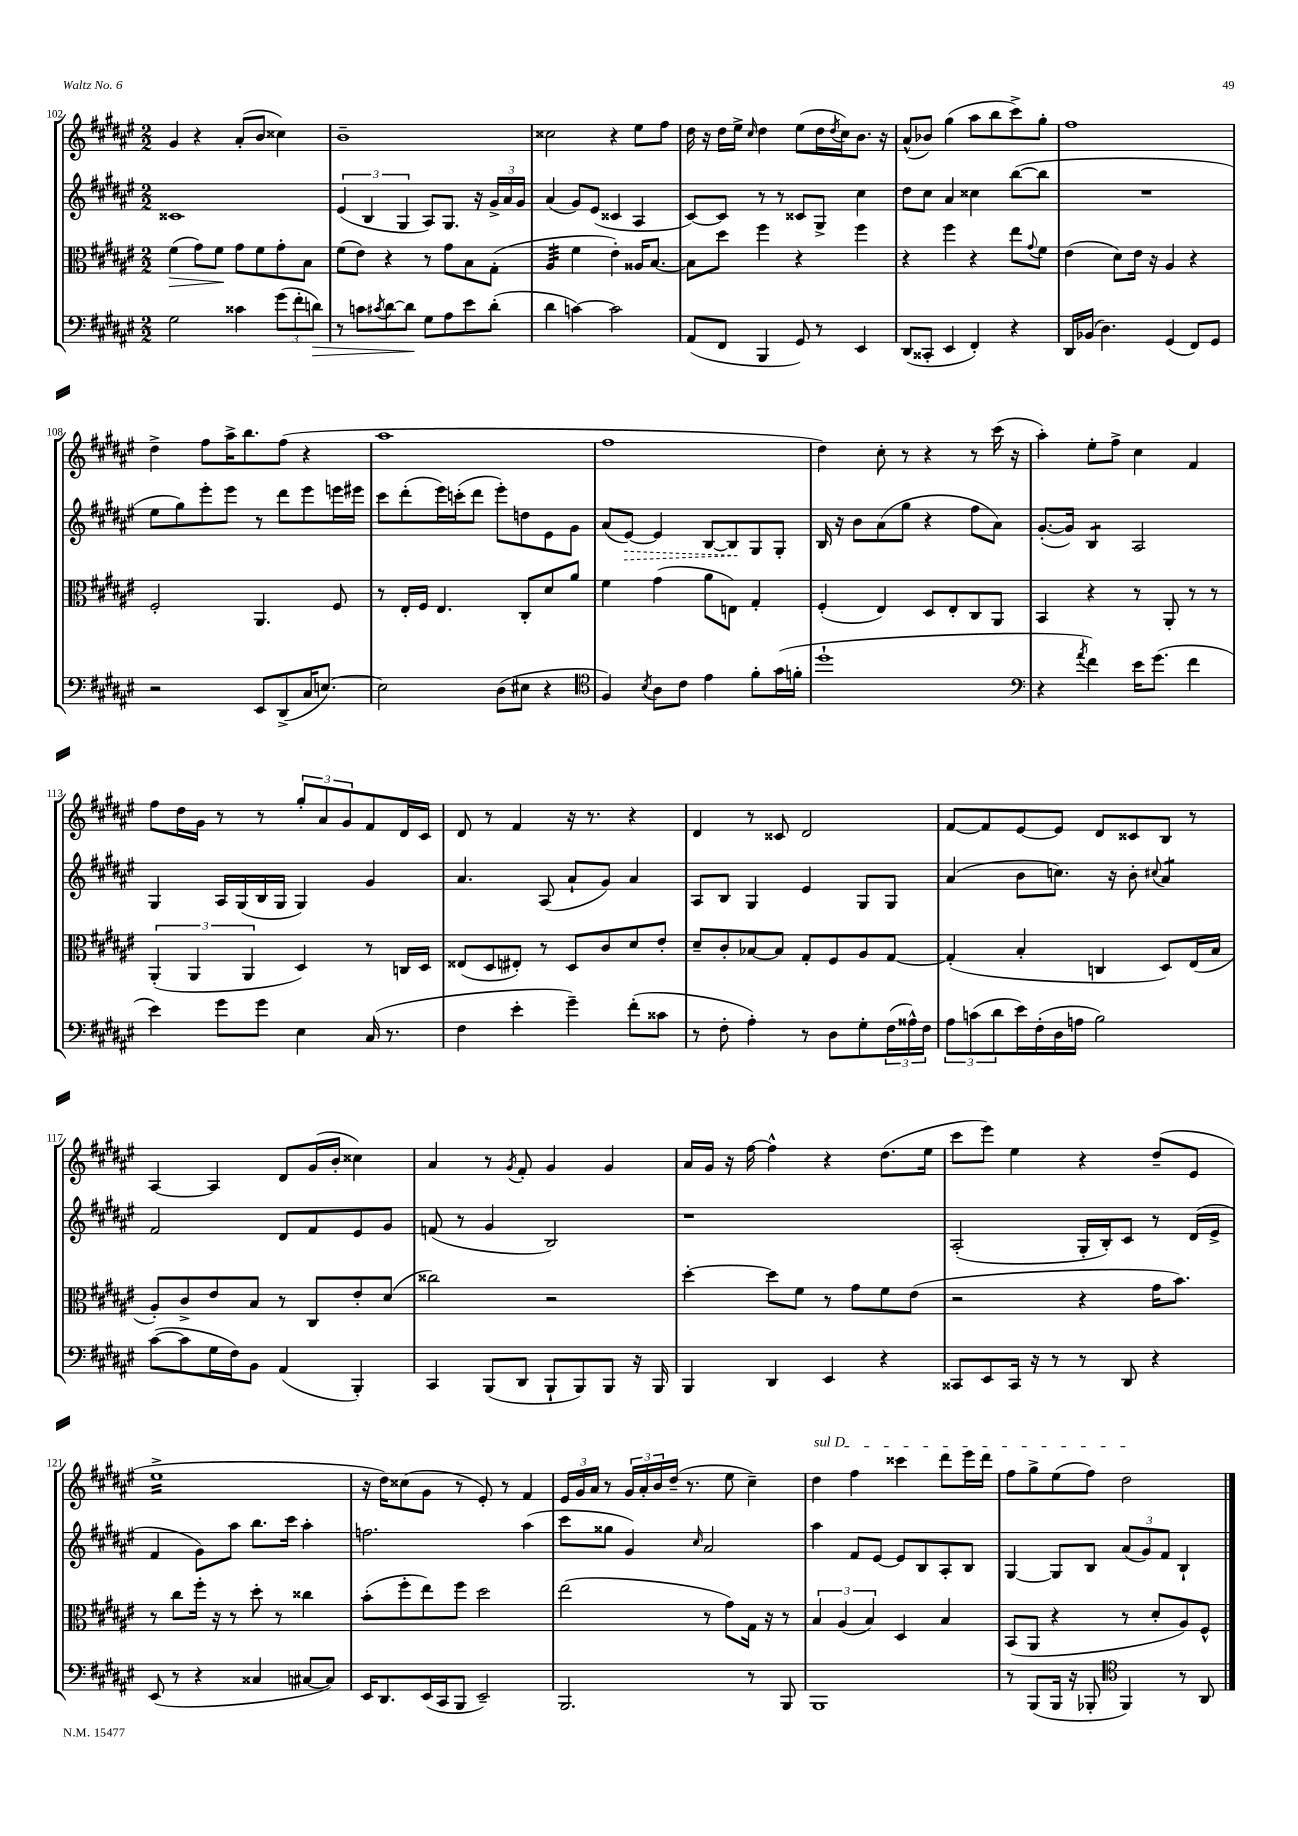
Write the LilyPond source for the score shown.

<<
\new StaffGroup <<
\new Staff = "s0" {
    \clef treble \key fis \major \numericTimeSignature \time 2/2
    gis'4 r4 ais'8-.( b'8 cisis''4) |
    b'1-- |
    cisis''2 r4 eis''8 fis''8 |
    dis''16 r16 dis''16 eis''16-> \grace { cis''16 } dis''4 eis''8( dis''16 \acciaccatura { dis''8 } cis''16) b'8. r16 |
    ais'8-^( bes'8) gis''4( ais''8 b''8 cis'''8->) gis''8-. |
    fis''1 |
    dis''4-> fis''8 ais''16-> b''8. fis''8( r4 |
    ais''1 |
    fis''1 |
    dis''4) cis''8-. r8 r4 r8 cis'''16( r16 |
    ais''4-.) eis''8-. fis''8-> cis''4 fis'4 |
    fis''8 dis''16 gis'16 r8 r8 \tuplet 3/2 { gis''8-. ais'8 gis'8 } fis'8 dis'16 cis'16 |
    dis'8 r8 fis'4 r16 r8. r4 |
    dis'4 r8 cisis'8 dis'2 |
    fis'8~ fis'8 eis'8~ eis'8 dis'8 cisis'8 b8 r8 |
    ais4~ ais4 dis'8 gis'16( b'16-. cisis''4) |
    ais'4 r8 \acciaccatura { gis'8 } fis'8-. gis'4 gis'4 |
    ais'16 gis'16 r16 fis''16~ fis''4-^ r4 dis''8.( eis''16 |
    cis'''8 eis'''8) eis''4 r4 dis''8--( eis'8 |
    eis''1:16-> |
    r16 dis''16) cisis''8( gis'8 r8 eis'8-.) r8 fis'4 |
    \tuplet 3/2 { eis'16 gis'16 ais'16 } r8 \tuplet 3/2 { gis'16 ais'16-. b'16 } dis''16--( r8. eis''8 cis''4--) |
    \once \override TextSpanner.bound-details.left.text = \markup { \italic "sul D" } dis''4\startTextSpan fis''4 cisis'''4 dis'''8 eis'''16 dis'''16 |
    fis''8 gis''8-> eis''8( fis''8) dis''2\stopTextSpan \bar "|." |
}
\new Staff = "s1" {
    \clef treble \key fis \major \numericTimeSignature \time 2/2
    cisis'1 |
    \tuplet 3/2 { eis'4( b4 gis4 } ais8) gis8. r16 \tuplet 3/2 { gis'16-> ais'16 gis'16 } |
    ais'4( gis'8) eis'8( cisis'4 ais4 |
    cis'8~) cis'8 r8 r8 cisis'8 gis8-> cis''4 |
    dis''8 cis''8 ais'4 cisis''4 b''8~( b''8 |
    R1 |
    eis''8 gis''8) eis'''8-. eis'''8 r8 dis'''8 eis'''8 e'''16 eis'''16 |
    cis'''8 dis'''8-.( eis'''16) c'''16-.( dis'''8 eis'''8-.) d''8 eis'8 gis'8 |
    ais'8( \once \override Hairpin.style = #'dashed-line eis'8~\>) eis'4 b8~ b8\! gis8 gis8-. |
    b16 r16 b'8 ais'8( gis''8 r4 fis''8 ais'8) |
    gis'8.~-.( gis'16) b4:8 ais2 |
    gis4 ais16 gis16( b16 gis16 gis4) gis'4 |
    ais'4. ais8( ais'8-! gis'8) ais'4 |
    ais8 b8 gis4 eis'4 gis8 gis8 |
    ais'4( b'8 c''8.) r16 b'8-. \appoggiatura { cis''8 } ais'4:8 |
    fis'2 dis'8 fis'8 eis'8 gis'8 |
    f'8( r8 gis'4 b2) |
    r1 |
    ais2-.( gis16-. b16-.) cis'8 r8 dis'16( eis'16-> |
    fis'4 gis'8) ais''8 b''8. cis'''16 ais''4-. |
    f''2. ais''4( |
    cis'''8 gisis''8 gis'4) \grace { cis''16 } ais'2 |
    ais''4 fis'8 eis'8~ eis'8 b8 ais8-. b8 |
    gis4~ gis8 b8 \tuplet 3/2 { ais'8( gis'8) fis'8 } b4-! \bar "|." |
}
\new Staff = "s2" {
    \clef alto \key fis \major \numericTimeSignature \time 2/2
    fis'4\>( gis'8) fis'8\! gis'8 fis'8 gis'8-. b8 |
    fis'8( eis'8) r4 r8 gis'8 b8 gis8-.( |
    ais4:32 fis'4 eis'4-.) aisis16 b8.~ |
    b8 dis''8 fis''4 r4 fis''4 |
    r4 fis''4 r4 eis''8 \appoggiatura { gis'8 } fis'8 |
    eis'4( dis'8) eis'16 r16 ais4 r4 |
    fis2-. ais,4. fis8 |
    r8 eis16-. fis16 eis4. cis8-. dis'8 ais'8 |
    fis'4 gis'4( ais'8 e8) gis4-. |
    fis4-.( eis4) dis8 eis8-. cis8 ais,8 |
    b,4 r4 r8 ais,8-. r8 r8 |
    \tuplet 3/2 { ais,4-.( ais,4 ais,4 } dis4) r8 c16 dis16 |
    eisis8( dis8 eis8-.) r8 dis8 cis'8 dis'8 eis'8-. |
    dis'8-- cis'8-. bes8~ bes8 gis8-. fis8 ais8 gis8~ |
    gis4-.( b4-. c4 dis8) eis16( b16 |
    ais8-.) cis'8-> eis'8 b8 r8 cis8 eis'8-. dis'8( |
    cisis''2) r2 |
    dis''4~-. dis''8 fis'8 r8 gis'8 fis'8 eis'8( |
    r2 r4 gis'16 b'8.) |
    r8 cis''8 fis''16-. r16 r8 dis''8-. r8 cisis''4 |
    b'8-.( fis''8-. eis''8) fis''8 dis''2 |
    eis''2( r8 gis'8) gis16 r16 r8 |
    \tuplet 3/2 { b4 ais4( b4) } dis4 b4 |
    b,8( ais,8 r4 r8 dis'8-. ais8) fis8-^ \bar "|." |
}
\new Staff = "s3" {
    \clef bass \key fis \major \numericTimeSignature \time 2/2
    gis2 cisis'4 \tuplet 3/2 { gis'8( fis'8-. d'8\>) } |
    r8 c'8 \acciaccatura { cis'8 } dis'8~ dis'8\! gis8 ais8 eis'8 dis'8-.( |
    dis'4 c'4~) c'2 |
    ais,8( fis,8 b,,4 gis,8) r8 eis,4 |
    dis,8( cisis,8-. eis,4 fis,4-.) r4 |
    dis,16 bes,16( dis4.) gis,4( fis,8) gis,8 |
    r2 eis,8 dis,8->( cis16 e8.~) |
    e2 dis8( eis8 r4 |
    \clef tenor fis4) \acciaccatura { b8 } ais8 cis'8 eis'4 fis'8-. gis'16( f'16-. |
    dis''1-! |
    \clef bass r4 \acciaccatura { ais'8 } fis'4) eis'16 gis'8.( fis'4 |
    eis'4) gis'8 gis'8 eis4 cis16( r8. |
    fis4 eis'4-. gis'4--) fis'8-.( cisis'8 |
    r8 fis8-. ais4-.) r8 dis8 gis8-. \tuplet 3/2 { fis16( aisis16-^) fis16 } |
    \tuplet 3/2 { ais8 c'8( dis'8 } eis'16) fis16-.( dis16 a16 b2) |
    cis'8~( cis'8 gis16 fis16) b,8 ais,4( b,,4-.) |
    cis,4 b,,8( dis,8 b,,8-! b,,8) b,,8 r16 b,,16 |
    b,,4 dis,4 eis,4 r4 |
    cisis,8 eis,8 cisis,16 r16 r8 r8 dis,8 r4 |
    eis,8( r8 r4 cisis4 cis8~ cis8) |
    eis,16 dis,8. eis,16( cis,16 b,,8 eis,2--) |
    b,,2. r8 b,,8 |
    b,,1 |
    r8 b,,8( b,,16 r16 bes,,8-. \clef tenor fis,4) r8 ais,8 \bar "|." |
}
>>
>>
\layout { \context { \Score currentBarNumber = #102 } }
